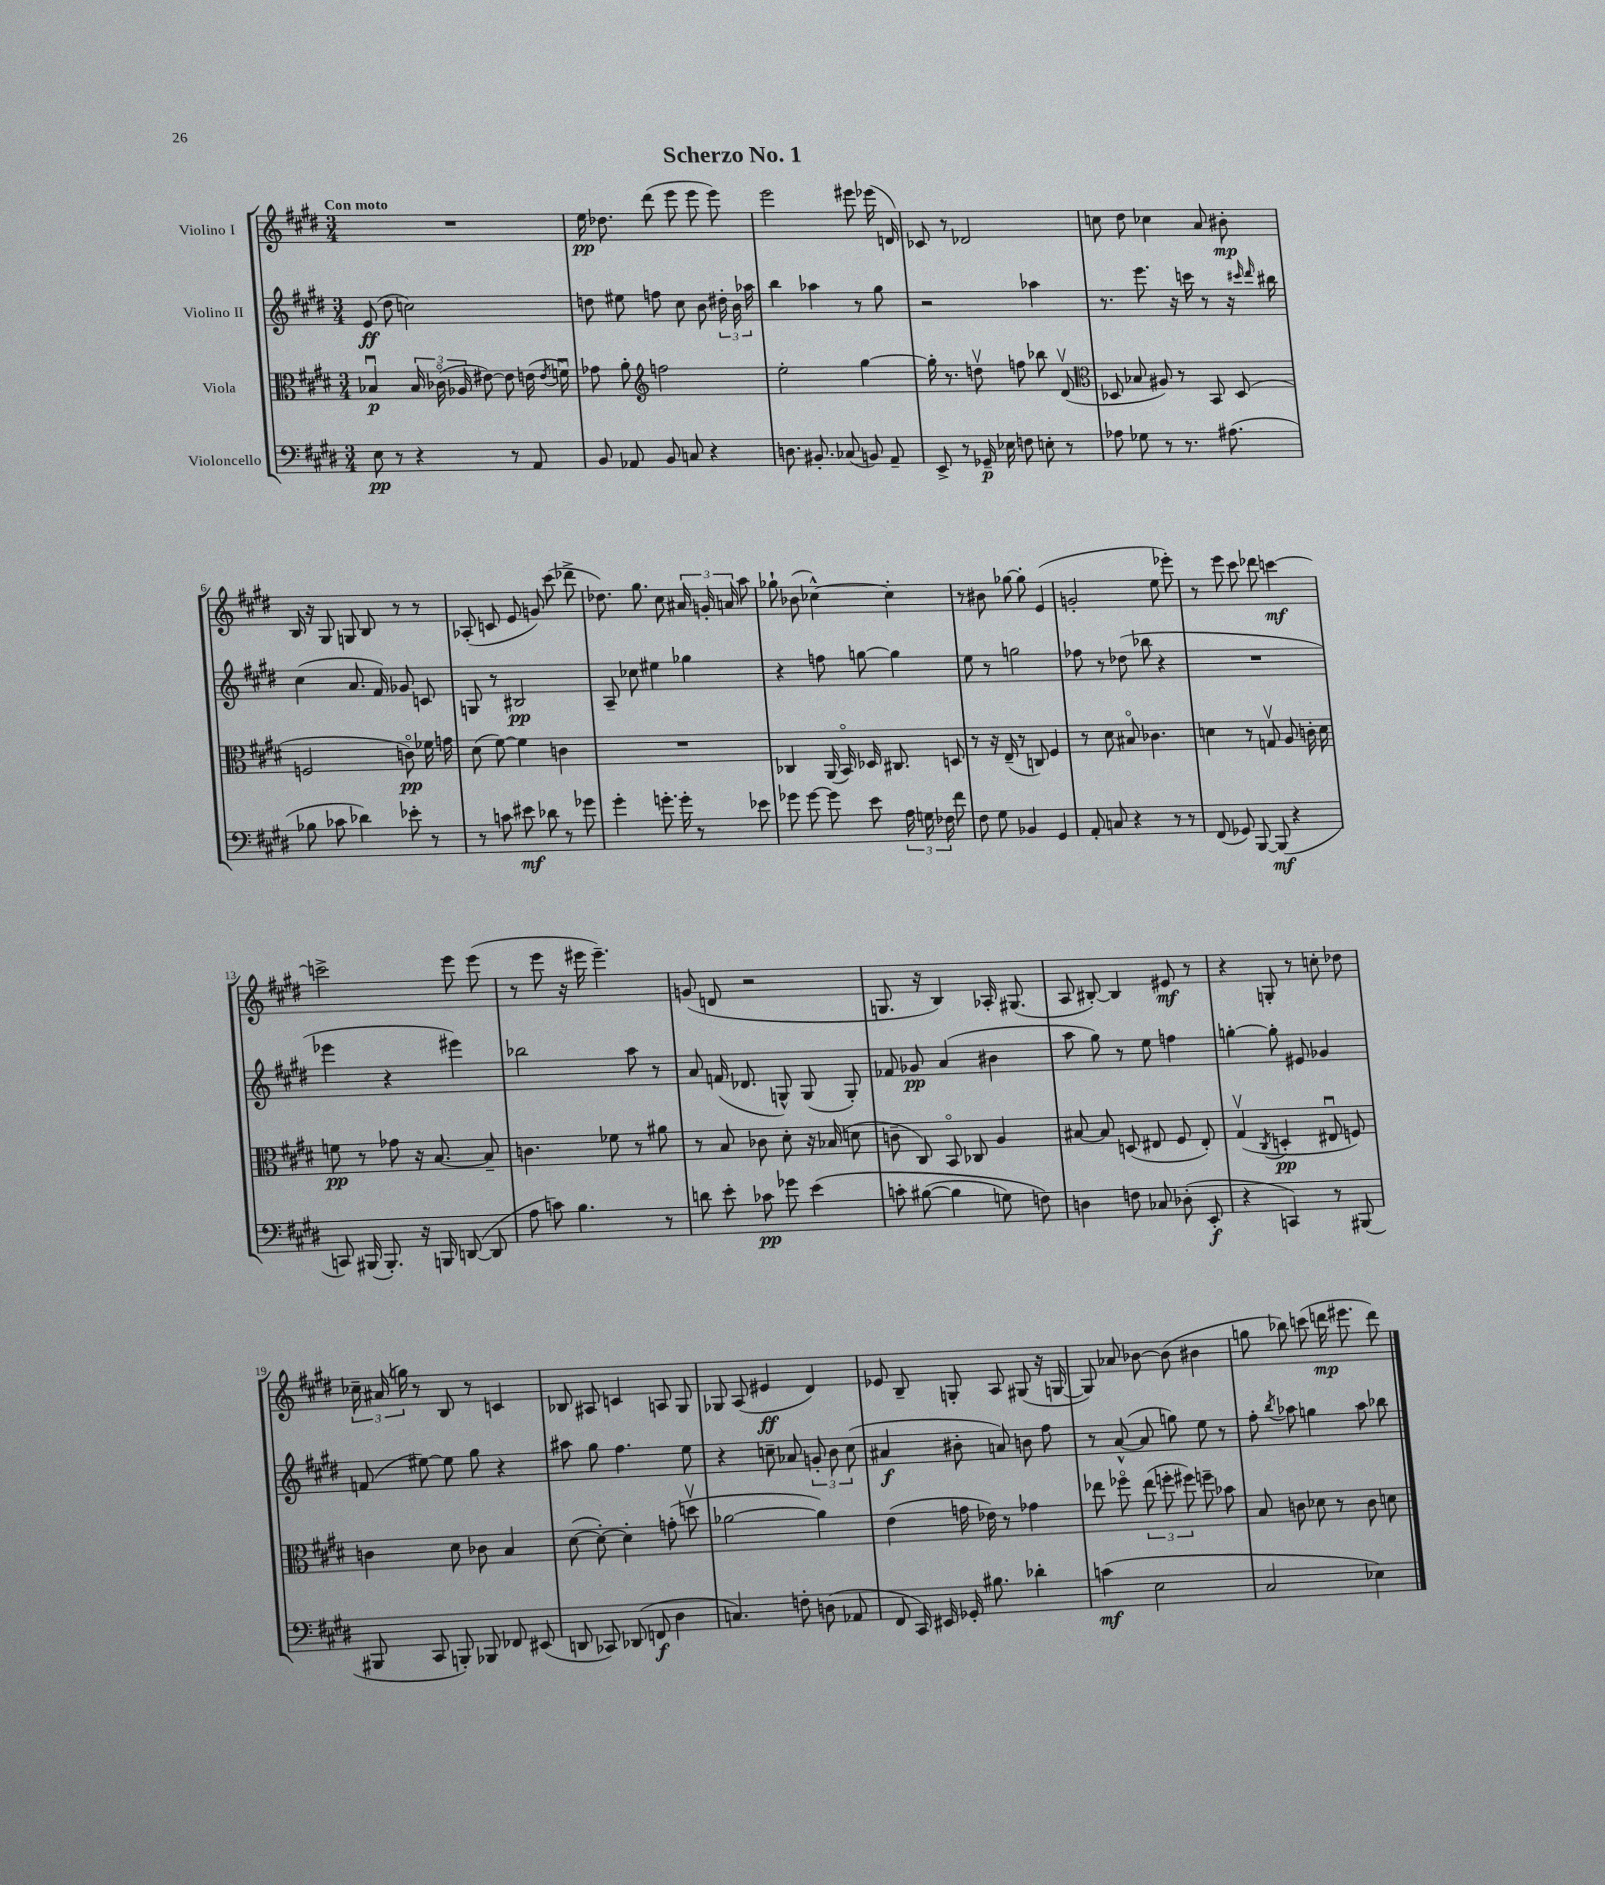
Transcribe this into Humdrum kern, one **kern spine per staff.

**kern	**dynam	**kern	**dynam	**kern	**dynam	**kern	**dynam
*part4	*part4	*part3	*part3	*part2	*part2	*part1	*part1
*staff4	*staff4	*staff3	*staff3	*staff2	*staff2	*staff1	*staff1
*I"Violoncello	*	*I"Viola	*	*I"Violino II	*	*I"Violino I	*
*clefF4	*	*clefC3	*	*clefG2	*	*clefG2	*
*k[f#c#g#d#]	*	*k[f#c#g#d#]	*	*k[f#c#g#d#]	*	*k[f#c#g#d#]	*
*M3/4	*	*M3/4	*	*M3/4	*	*M3/4	*
=1	=1	=1	=1	=1	=1	=1	=1
!	!	!	!	!	!	!LO:TX:a:B:t=Con moto	!
8E\	pp	4B-Xu/	p	(8e/	ff	2.r	.
8r	.	.	.	8dd#\	.	.	.
4r	.	24B-/	.	2ccn\)	.	.	.
.	.	(24c-X\	.	.	.	.	.
.	.	24A-X/	.	.	.	.	.
.	.	[8e#X\)	.	.	.	.	.
8r	.	8e#\]	.	.	.	.	.
8AA/	.	(16en\	.	.	.	.	.
.	.	8qe/	.	.	.	.	.
.	.	16fnu\)	.	.	.	.	.
=2	=2	=2	=2	=2	=2	=2	=2
8BB/	.	8g-X\	.	8ddn\	.	16ee\	pp
.	.	.	.	.	.	8.dd-X\	.
8AA-X/	.	8a'\	.	8ee#X\	.	.	.
*	*	*clefG2	*	*	*	*	*
8BB/	.	2ffn\	.	8ffn\	.	(8ddd#\	.
8Cn/	.	.	.	8cc#\	.	8eee\	.
4r	.	.	.	8b\	.	8eee\	.
.	.	.	.	24dd#X'\	.	8eee\)	.
.	.	.	.	24b\	.	.	.
.	.	.	.	24aa-X\	.	.	.
=3	=3	=3	=3	=3	=3	=3	=3
8.Dn\	.	2ee'\	.	4bb\	.	2eee\	.
8.BB#X'/	.	.	.	.	.	.	.
.	.	.	.	4aa-X\	.	.	.
(8C-X/	.	.	.	.	.	.	.
8BBn/)	.	[4gg#\	.	8r	.	8eee#X\	.
8AA~/	.	.	.	8gg#\	.	(16eee-X\	.
.	.	.	.	.	.	16dn/)	.
=4	=4	=4	=4	=4	=4	=4	=4
8EE^/	.	16gg#'\]	.	2r	.	8c-X/	.
.	.	8.r	.	.	.	.	.
8r	.	.	.	.	.	8r	.
16GG-X~/	p	8ddnv\	.	.	.	2d-X/	.
16E-X\	.	.	.	.	.	.	.
8Fn\	.	8ffn\	.	.	.	.	.
8En'\	.	8bb-X\	.	4aa-X\	.	.	.
8r	.	(8d#v/	.	.	.	.	.
=5	=5	=5	=5	=5	=5	=5	=5
*	*	*clefC3	*	*	*	*	*
8A-X\	.	8D-X/	.	8.r	.	8ccn\	.
8G-X\	.	8B-X/	.	.	.	8dd#\	.
.	.	.	.	8.eee\	.	.	.
8r	.	8A#X/)	.	.	.	4cc-X\	.
8.r	.	8r	.	16r	.	.	.
.	.	.	.	16cccn\	.	.	.
.	.	8BB/	.	8r	.	8a/	.
(8.A#X\	.	.	.	.	.	.	.
.	.	(8D-/	.	16r	.	8b#X'\	mp
.	.	.	.	16qqccc#X/	.	.	.
.	.	.	.	16qqddd#/	.	.	.
.	.	.	.	16bb#X\	.	.	.
!!LO:LB:g=z
=6	=6	=6	=6	=6	=6	=6	=6
8B-X\	.	2Fn/	.	(4cc#\	.	16B/	.
.	.	.	.	.	.	16r	.
8c-X\	.	.	.	.	.	8G#/	.
4d-X\)	.	.	.	8.a/	.	8Gn/	.
.	.	.	.	.	.	8B/	.
.	.	.	.	16f#/)	.	.	.
8e-X'\	.	8cn\)	pp	8g-X/	.	8r	.
8r	.	16f-X\	.	8cn/	.	8r	.
.	.	16gn\	.	.	.	.	.
=7	=7	=7	=7	=7	=7	=7	=7
8r	.	(8d#\	.	8Gn/	.	(8A-X'/	.
8cn\	.	[8f#\)	.	8r	.	8cn/	.
8e#X\	mf	4f#\]	.	2B#X/	pp	8e/	.
8d-X\	.	.	.	.	.	8gn/)	.
8r	.	4cn\	.	.	.	(8ccc#\	.
8g-X\	.	.	.	.	.	8ddd-X^\	.
=8	=8	=8	=8	=8	=8	=8	=8
4g#'\	.	2.r	.	8A~/	.	8.dd-X\)	.
.	.	.	.	8cc-X\	.	.	.
.	.	.	.	.	.	8.gg#\	.
8.gn'\	.	.	.	4ee#X\	.	.	.
.	.	.	.	.	.	8cc#\	.
16g'\	.	.	.	.	.	.	.
8r	.	.	.	4gg-X\	.	24a#X/	.
.	.	.	.	.	.	24gn'/	.
.	.	.	.	.	.	24an/	.
8e-X\	.	.	.	.	.	8aa\	.
=9	=9	=9	=9	=9	=9	=9	=9
8g-X\	.	4C-X/	.	4r	.	8gg-X`\	.
[8g-\	.	.	.	.	.	(8b-X\	.
8g-\]	.	(16AA/	.	8ffn\	.	[4cc-X^^\)	.
.	.	16BB/)	.	.	.	.	.
8e\	.	16D-X/	.	[8ggn\	.	.	.
.	.	8.C#X/	.	.	.	.	.
24A\	.	.	.	4gg\]	.	4cc-'\]	.
24Gn\	.	.	.	.	.	.	.
24F-X\	.	.	.	.	.	.	.
8f#\	.	8Dn/	.	.	.	.	.
=10	=10	=10	=10	=10	=10	=10	=10
8F#\	.	8r	.	8ee\	.	8r	.
8G#\	.	16r	.	8r	.	8b#X\	.
.	.	(16E~/	.	.	.	.	.
4BB-X/	.	8r	.	2ggn\	.	[8gg-X\	.
.	.	8Cn/)	.	.	.	8gg-'\]	.
4GG#/	.	4F#/	.	.	.	(4e/	.
=11	=11	=11	=11	=11	=11	=11	=11
8AA'/	.	8r	.	8ff-X\	.	2gn'/	.
8Cn/	.	8d#\	.	8r	.	.	.
4r	.	8B#X/	.	(8dd-X\	.	.	.
.	.	4.c-X\	.	8bb-X\	.	.	.
8r	.	.	.	4r	.	8ee\	.
8r	.	.	.	.	.	8eee-X'\)	.
=12	=12	=12	=12	=12	=12	=12	=12
(8FF#/	.	4dn\	.	2.r	.	8r	.
8GG-X/)	.	.	.	.	.	8eee\	.
[8BBB/	.	8r	.	.	.	8ccc#\	.
(8BBB/]	mf	8Gnv/	.	.	.	8ddd-X\	.
4r	.	8A/	.	.	.	[4cccn\	mf
.	.	16cn'\	.	.	.	.	.
.	.	16d\	.	.	.	.	.
!!LO:LB:g=z
=13	=13	=13	=13	=13	=13	=13	=13
8CCn/)	.	8fn\	pp	4eee-X\	.	2cccn^\]	.
(16BBB#X/	.	8r	.	.	.	.	.
8.BBB#'/)	.	.	.	.	.	.	.
.	.	8g-X\	.	4r	.	.	.
16r	.	16r	.	.	.	.	.
16BBBn/	.	[8.B/	.	.	.	.	.
([8DDn/	.	.	.	4eee#X\)	.	8eee\	.
8DD/]	.	8B~/]	.	.	.	(8eee\	.
=14	=14	=14	=14	=14	=14	=14	=14
8A\	.	4.cn\	.	2bb-X\	.	8r	.
8cn\)	.	.	.	.	.	8eee\	.
4.B\	.	.	.	.	.	16r	.
.	.	.	.	.	.	16eee#X\	.
.	.	8f-X\	.	.	.	4.eee#~\)	.
.	.	8r	.	8aa\	.	.	.
8r	.	8a#X\	.	8r	.	.	.
=15	=15	=15	=15	=15	=15	=15	=15
8dn\	.	8r	.	8a/	.	(8gn/	.
8e'\	.	8B/	.	(16fn/	.	8dn/	.
.	.	.	.	8.d-X/	.	.	.
8c-X\	pp	8c-X\	.	.	.	2r	.
8g-X\	.	8d#'\	.	8Gn^^/)	.	.	.
(4e\	.	16r	.	(8G/	.	.	.
.	.	(16B-X/	.	.	.	.	.
.	.	8dn\	.	8G'/)	.	.	.
=16	=16	=16	=16	=16	=16	=16	=16
8cn'\	.	8cn~\	.	8f-X/	.	8.Gn/	.
([8B#X\	.	8C#/)	.	8g-X/	pp	.	.
.	.	.	.	.	.	16r	.
4B#\]	.	8BB/	.	(4a/	.	4B/)	.
.	.	8C-X/	.	.	.	.	.
8Gn\)	.	4A/	.	4b#X\	.	16A-X'/	.
.	.	.	.	.	.	(8.G#X/	.
8Fn\)	.	.	.	.	.	.	.
=17	=17	=17	=17	=17	=17	=17	=17
4Dn\	.	[8B#X/	.	8aa\	.	8A/	.
.	.	8B#/]	.	8gg#\)	.	[8B#X'/)	.
8Fn\	.	(8Dn/	.	8r	.	4B#/]	.
8C-X/	.	8E#X/	.	8ee\	.	.	.
(8D-X'\	.	8F#/	.	4ffn\	.	8e#X/	mf
8EE'/	f	8E#'/)	.	.	.	8r	.
=18	=18	=18	=18	=18	=18	=18	=18
4r	.	(4G#v/	.	[4ggn'\	.	4r	.
.	.	8qC#/	.	.	.	.	.
4CCn/)	.	4Dn'/	pp	8gg'\]	.	8Gn'/	.
.	.	.	.	8e#X/	.	8r	.
8r	.	8E#Xu/	.	4g-X/	.	8ccn'\	.
(8BBB#X/	.	8Fn/)	.	.	.	8dd-X\	.
!!LO:LB:g=z
=19	=19	=19	=19	=19	=19	=19	=19
8BBB#X/	.	4cn\	.	(8fn/	.	24cc-X~\	.
.	.	.	.	.	.	(24a#X/	.
.	.	.	.	.	.	24ggn\)	.
8CC#/	.	.	.	[8ee#X\)	.	8r	.
8BBBn'/)	.	8d#\	.	8ee#\]	.	8B/	.
8BBB-X/	.	8c-X\	.	8gg#\	.	8r	.
8FF-X/	.	4B/	.	4r	.	4cn/	.
(8EE#X/	.	.	.	.	.	.	.
=20	=20	=20	=20	=20	=20	=20	=20
8DDn/	.	([8d#\	.	8aa#X\	.	8B-X/	.
8CC-X/)	.	8d#'\_)	.	8gg#\	.	8A#X/	.
(8DD-X/	.	4d#'\]	.	4.ff#\	.	4cn/	.
8FFn/	f	.	.	.	.	.	.
4D#\	.	(8gn'\	.	.	.	8An/	.
.	.	8ddnv\	.	8ee\	.	8G#/	.
=21	=21	=21	=21	=21	=21	=21	=21
4.Cn/)	.	[2a-X\	.	4r	.	8G-X/	.
.	.	.	.	.	.	(8A/	.
.	.	.	.	8ccn~\	.	4e#X/	ff
8Fn'\	.	.	.	8a-X/	.	.	.
(8Dn\	.	4a-\])	.	12gn'/	.	4d#/)	.
.	.	.	.	12b\	.	.	.
8AA-X/	.	.	.	.	.	.	.
.	.	.	.	(12cc\	.	.	.
=22	=22	=22	=22	=22	=22	=22	=22
8FF#/	.	(4e\	.	4a#X/	f	8e-X/	.
16CC#/)	.	.	.	.	.	8B~/	.
16EE#X/	.	.	.	.	.	.	.
16GG-X'/	.	16gn\	.	8b#X'\	.	8Gn'/	.
8.B#X\	.	16e-X\)	.	.	.	.	.
.	.	8r	.	8an/)	.	8A/	.
4d-X'\	.	4g-X\	.	8bn\	.	(8G#X/	.
.	.	.	.	8ff#\	.	16r	.
.	.	.	.	.	.	[16Gn/	.
=23	=23	=23	=23	=23	=23	=23	=23
(4cn\	mf	8ee-X\	.	8r	.	8G/])	.
.	.	8ff-X\	.	([8a^^/	.	8a-X/	.
2E\	.	(12ee-\	.	8a/]	.	[8b-X\	.
.	.	12ffn'\	.	.	.	.	.
.	.	.	.	8ggn\)	.	(8b-\]	.
.	.	12ff#X\)	.	.	.	.	.
.	.	8ffn~\	.	8ee\	.	4b#X\	.
.	.	8b-X\	.	8r	.	.	.
=24	=24	=24	=24	=24	=24	=24	=24
2C#/	.	8B/	.	8ff#'\	.	8ggn\	.
.	.	.	.	8qbb/	.	.	.
.	.	8cn\	.	8aa-X\	.	8bb-X\)	.
.	.	8d-X\	.	4ggn\	.	(8cccn\	.
.	.	8r	.	.	.	16dddn\	mp
.	.	.	.	.	.	8.eee#X\	.
4E-X\)	.	8c\	.	8aa-\	.	.	.
.	.	8dn\	.	8bb-X\	.	8ddd\)	.
==	==	==	==	==	==	==	==
*-	*-	*-	*-	*-	*-	*-	*-
